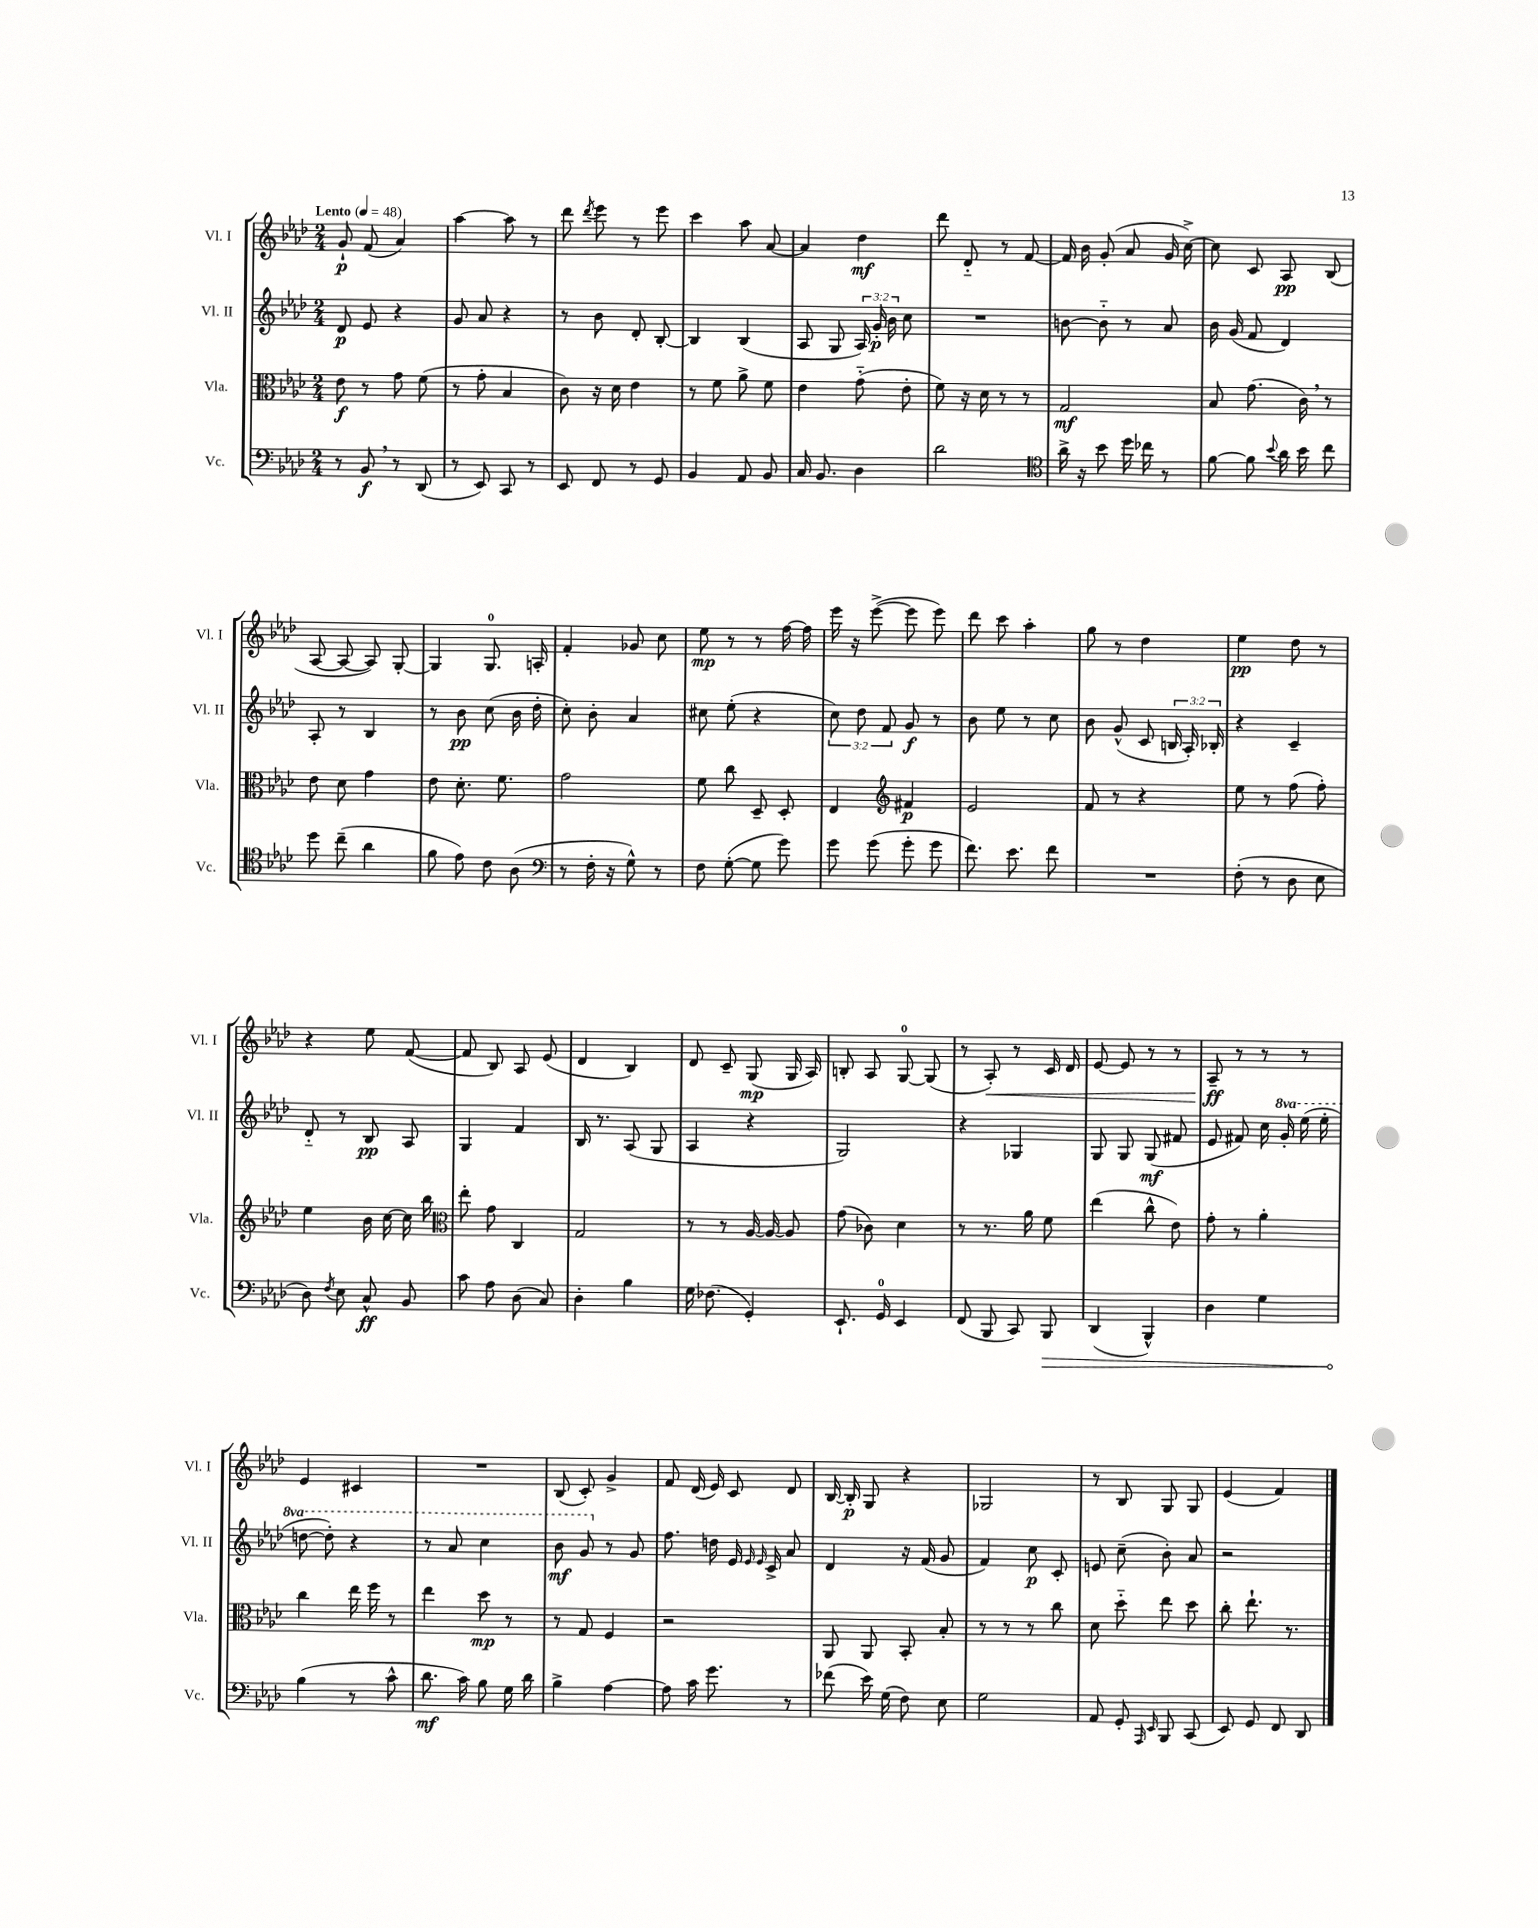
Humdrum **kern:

**kern	**kern	**kern	**kern
*staff4	*staff3	*staff2	*staff1
*clefF4	*clefC3	*clefG2	*clefG2
*k[b-e-a-d-]	*k[b-e-a-d-]	*k[b-e-a-d-]	*k[b-e-a-d-]
*M2/4	*M2/4	*M2/4	*M2/4
*MM48	*MM48	*MM48	*MM48
8r	8e-	8d-	8g`
8BB-	8r	8e-	(8f
8r	8g	4r	4a-)
(8DD-	(8f	.	.
=	=	=	=
8r	8r	8g	[4aa-
8EE-)	8g'	8a-	.
8CC	4B-	4r	8aa-]
8r	.	.	8r
=	=	=	=
8EE-	8c)	8r	8ddd-
.	.	.	8qddd-
8FF	16r	8b-	8eee-
.	16d-	.	.
8r	4e-	8d-'	8r
8GG	.	[8B-'	8eee-
=	=	=	=
4BB-	8r	4B-]	4ccc
.	8f	.	.
8AA-	8a-^	(4B-	8aa-
8BB-	8f	.	[8a-
=	=	=	=
16C	4e-	8A-	4a-]
8.BB-	.	.	.
.	.	8G	.
4D-	(8g'~	24A-)	4dd-
.	.	24g'	.
.	.	24b-	.
.	8e-'	8cc	.
=	=	=	=
2d-	8f)	2r	8ddd-
.	16r	.	8d-'~
.	16d-	.	.
.	8r	.	8r
.	8r	.	[8f
=	=	=	=
*clefC4	*	*	*
16a-^	2G	[8b	16f]
16r	.	.	16b-
8b-	.	8b'~]	(8g'
16dd-	.	8r	8a-
16cc-	.	.	.
8r	.	8a-	16g
.	.	.	[16cc^)
=	=	=	=
[8f	8B-	16b-	8cc]
.	.	(16g	.
8f]	(8.g	8f	8c
8qqb-	.	.	.
16a-	.	4d-)	8A-
16b-	16c)	.	.
8cc	8r	.	(8B-
=	=	=	=
8dd-	8e-	8A-'	[8A-
(8cc~	8d-	8r	8A-_
4a-	4g	4B-	8A-])
.	.	.	[8G'
=	=	=	=
8f	8e-	8r	4G]
8e-)	8.d-'	8b-	.
8c	.	(8cc	8.G
.	8.f	.	.
(8A-	.	16b-	.
.	.	16dd-'	16A'
=	=	=	=
*clefF4	*	*	*
8r	2g	8cc')	4f'
16F'	.	8b-'	.
16r	.	.	.
8G^^)	.	4a-	8g-
8r	.	.	8cc
=	=	=	=
8F	8f	8cc#	8ee-
([8G'	8cc	(8ee-'	8r
8G]	8D-~	4r	8r
8g)	8D-'	.	[16ff
.	.	.	16ff]
=	=	=	=
8g	4E-	12cc)	16eee-
.	.	.	16r
.	.	12dd-	.
(8g	.	.	([8eee-^
.	.	12f	.
*	*clefG2	*	*
8g'	4f#	8g	8eee-]
8g	.	8r	8eee-)
=	=	=	=
8.f)	2e-	8b-	8ddd-
.	.	8ee-	8ccc
8.e-	.	.	.
.	.	8r	4aa-'
8f	.	8cc	.
=	=	=	=
2r	8f	8b-	8gg
.	8r	(8g^^	8r
.	4r	8c	4dd-
.	.	24B	.
.	.	24A-')	.
.	.	24B-'	.
=	=	=	=
(8F'	8ee-	4r	4ee-
8r	8r	.	.
8D-	(8ff	4c~	8dd-
8E-	8ff')	.	8r
=	=	=	=
8D-)	4ee-	8d-'~	4r
8qF	.	.	.
8E-	.	8r	.
8C^^	16b-	8B-	8ee-
.	[16cc	.	.
8BB-	16cc]	8A-	([8f
.	16bb-	.	.
=	=	=	=
*	*clefC3	*	*
8c	8ee-'	4G	8f]
8A-	8g	.	8B-)
(8D-	4C	4f	8A-
8C)	.	.	(8e-
=	=	=	=
4D-'	2G	16B-	4d-
.	.	8.r	.
4B-	.	(8A-	4B-)
.	.	8G	.
=	=	=	=
16G	8r	4A-	8d-
(8.F-	.	.	.
.	8r	.	8c~
4GG')	[16A-	4r	(8G
.	16A-_	.	.
.	8A-]	.	16G
.	.	.	16A-)
=	=	=	=
8.EE-`	(8g	2G)	8B'
.	8c-)	.	8A-
16GG	.	.	.
4EE-	4d-	.	[8G
.	.	.	(8G]
=	=	=	=
(8FF	8r	4r	8r
8BBB-	8.r	.	8A-')
8CC)	.	4G-	8r
.	16a-	.	.
8BBB-	8f	.	16c
.	.	.	16d-
=	=	=	=
(4DD-	(4ee-	8G	[8e-
.	.	8G	8e-]
4BBB-^^)	8cc^^	(8G	8r
.	8e-)	8f#	8r
=	=	=	=
4D-	8g'	8e-	8A-~
.	8r	8f#)	8r
4G	4a-'	16cc	8r
.	.	16gg'	.
.	.	(16eee-	8r
.	.	16eee-'	.
=	=	=	=
(4B-	4cc	[8ddd	4e-
.	.	8ddd'])	.
8r	16ee-	4r	4c#
.	16ff	.	.
8c^^	8r	.	.
=	=	=	=
8.d-	4ee-	8r	2r
.	.	8aa-	.
16c)	.	.	.
8B-	8dd-	4ccc	.
16G	8r	.	.
16d-	.	.	.
=	=	=	=
4B-^	8r	8bb-	(8B-
.	8G	8gg	8c')
[4A-	4F	8r	4g^
.	.	8g	.
=	=	=	=
8A-]	2r	8.ff	8f
16c	.	.	(16d-
8.g	.	16dd	16e-)
.	.	16e-	8c
.	.	16qqe-	.
.	.	16qqe-	.
.	.	16c^	.
8r	.	8a-	8d-
=	=	=	=
(8f-	8AA-	4d-	[16B-
.	.	.	16B-']
16e-)	8AA-	.	8G
(16G	.	.	.
8F)	8BB-'	16r	4r
.	.	(16f	.
8E-	8B-'	8g	.
=	=	=	=
2G	8r	4f)	2G-
.	8r	.	.
.	8r	8cc	.
.	8cc	8c'	.
=	=	=	=
8AA-	8d-	8e	8r
8GG'	8dd-'~	(8cc~	8B-
16qqAAA-	.	.	.
16qqEE-	.	.	.
8BBB-	8ee-	8b-')	8G
(8CC	8dd-	8a-	8G
=	=	=	=
8EE-)	8cc'	2r	(4e-
8GG	8.ee-`	.	.
8FF	.	.	4f)
.	8.r	.	.
8DD-	.	.	.
==	==	==	==
*-	*-	*-	*-
